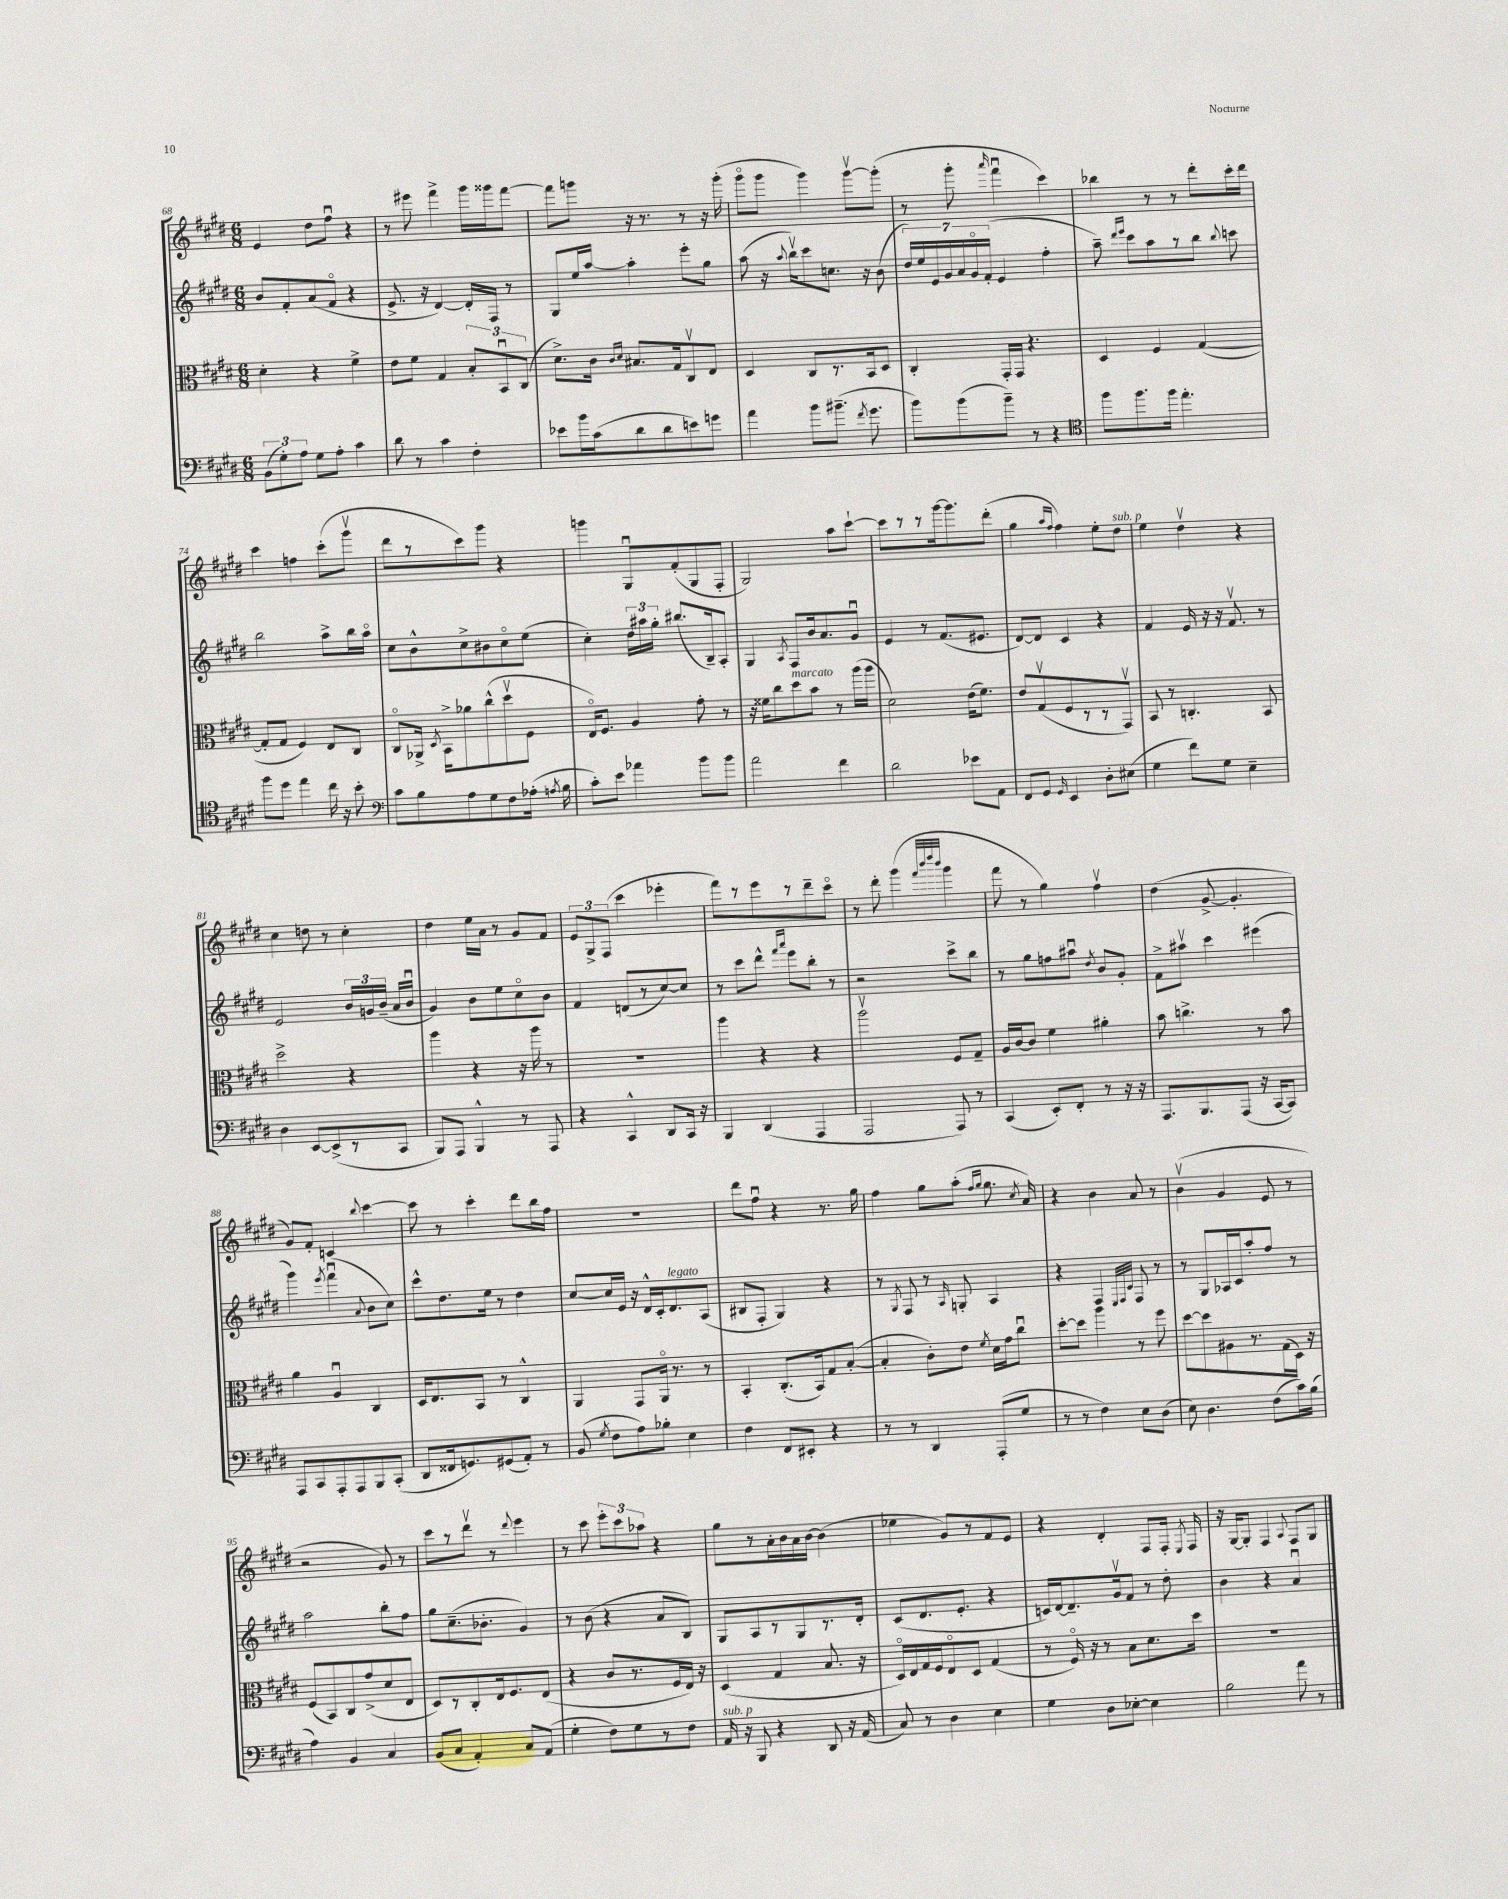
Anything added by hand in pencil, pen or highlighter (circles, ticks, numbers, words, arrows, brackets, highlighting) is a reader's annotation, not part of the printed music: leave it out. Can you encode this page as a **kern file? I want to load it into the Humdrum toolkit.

**kern	**kern	**kern	**kern
*staff4	*staff3	*staff2	*staff1
*clefF4	*clefC3	*clefG2	*clefG2
*k[f#c#g#d#]	*k[f#c#g#d#]	*k[f#c#g#d#]	*k[f#c#g#d#]
*M6/8	*M6/8	*M6/8	*M6/8
(12BB\L	4d#'\	8b/L	4e/
12G#'\)	.	.	.
.	.	8f#'/	.
12A\J	.	.	.
8G#\L	4r	(8a/	8dd#\L
8A'\J	.	8f#o/J	8ff#u\J
4c#\	4f#^\	4r	4r
=	=	=	=
8d#\	8e\L	8.e^/	8r
8r	8f#\J	.	8eee#\
.	.	16r	.
4c#\	4G#/	[4d#/)	4fff#^\
4F#'\	12B'/L	16d#'/]LL	16ggg#\LL
.	.	16F#/JJ	16ggg##\J
.	12BBu/	.	.
.	.	8r	[8fff#\J
.	(12C#/J	.	.
=	=	=	=
8e-\L	8.d#^\L)	8G#/L	8fff#\]L
16b\L	.	16ee/L	8ggg\J
(16c#\J	16c#\Jk	[16aa/JJ	.
.	16qqc#/LL	.	.
.	16qqd#/JJ	.	.
8d#\	8.B#/L	4aa'\]	16r
.	.	.	8.r
8d#\	.	.	.
.	16G#/k	.	.
8e\)	8C#v/	8eee'\L	8r
8g\J	8E/J	8gg#\J	16r
.	.	.	(16ggg'\
=	=	=	=
4a\	4D#/	(8aa\	8ggg#o\L
.	.	16r	8ggg#\J
.	.	8qqaa/	.
.	.	16bbv\LK)	.
8b\L	8C#/L	8ccc#\	4ggg#\)
(8.b#~\J	8.r	8.cc\J	.
.	.	.	[8ggg#v\L
8qf#/	.	.	.
8.g#\	16BB/k	16r	.
.	8D#/J	(8b\	(8ggg#'\]J
=	=	=	=
8b\L)	4C#'/	28dd#/LL)	8r
.	.	28ee/	.
.	.	28e/	.
.	.	28g#/	.
(8b\	.	.	8ggg#'\
.	.	28a/	.
.	.	28g#o/	.
.	.	(28f#'/JJ	.
.	.	.	16qqaaa/
8b~\J)	16GG#'/LL	4e/	4fff#u\
.	16GG#/JJ	.	.
8r	4.r	.	.
4r	.	4ff#'\	4ccc#\)
=	=	=	=
*clefC4	*	*	*
8ff#\L	4D#/	8aa~\)	4bb-\
.	.	16qqddd#/LL	.
.	.	16qqeee/JJ	.
8.ff#\	.	8ccc#\L	.
.	4F#/	8aa\	8r
16ff#\Jk	.	.	.
4.ee'\	.	8r	8r
.	([4G#/	8bb\J	8ddd#'\L
.	.	8qqbb/	.
.	.	8ccc\	16ccc#'\L
.	.	.	16ddd#\JJ
=	=	=	=
8ff#\L	8G#'/]L	2bb\	4ccc#\
8dd#\J	8G#/J	.	.
4ee\	4F#/)	.	4ff\
16cc#\	8E/L	8aa^\L	(8ccc#'\L
16r	.	.	.
8b'\	8C#/J	16bb\L	8ggg#v\J
.	.	16aao\JJ	.
=	=	=	=
*clefF4	*	*	*
8c#\L	8C#o/L	8cc#\L	8ddd#\L
8B\	16AA-^/Jk	8b^^\	8r
.	8qD#/	.	.
.	16BB^\LK	.	.
8A\	8a-\	8cc#^\	8ccc#\)
8G#\	(8cc#^^\	8b#\	8ggg#\J
8F#\	8dd#v\	8cc#o\	4r
(16A-'\Jk	8F#\J	(8ee\J	.
8qA/	.	.	.
16B\	.	.	.
=	=	=	=
8c#'\L)	16Eo/LK)	4cc#'\)	4ggg\
.	8.F#/J	.	.
8e\J	.	.	.
4a-\	4A/	24dd#\LL	8G#u/L
.	.	24aa#\	.
.	.	24gg#'\JJ	.
.	.	(8.bb#/L	(8f#'/
8b\L	8g#'\	.	8G#/
.	.	16B~/k)	.
8b\J	8r	8A'/J	8F#'/J
=	=	=	=
2a\	16r	4G#/	2G#/)
.	16f##\LK	.	.
.	8cc#\	.	.
.	.	8qA/	.
.	8dd#\	8F#/L	.
.	8b\J	16b/k	.
.	.	8.a/	.
4f#\	8r	.	8aa\L
.	(16aa\LL	8g#u/J	[8ccc#`\J
.	16aa\JJ	.	.
=	=	=	=
2d#\	2d#\)	4e/	8ccc#\]L
.	.	.	8r
.	.	8r	8r
.	.	(8.f#/L	[16ggg#\k
.	.	.	8.ggg#\]
8e-\L	(16e\LK	.	.
.	8.f#\J)	8.e#/J	.
8AA\J	.	.	(8ddd#'\J
=	=	=	=
8FF#/L	8e/L	[8d#/L)	4gg#\
8GG#/J	(8G#v/	8d#/]J	.
.	.	.	16qqaa/LL
16qqGG#/	.	.	16qqff#/JJ
4EE/	8F#/	4c#/	4ff#\)
.	8r	.	.
8D#'\L	8r	4r	8ee'\L
(8E#\J	8GG#v/J)	.	8dd#\J
=	=	=	=
4G#\	8BB/	4f#/	4ee\
.	8r	.	.
8f#\L)	4.C'/	16e/	4dd#v\
.	.	16r	.
8G#\J	.	16r	.
.	.	8.f#v/	.
4E~\	.	.	4r
.	8BB/	8r	.
=	=	=	=
4D#\	2dd#^\	2e/	4cc#\
[8EE/L	.	.	8dd\
(8EE^/]	.	.	8r
8r	4r	24b/LL	4cc#'\
.	.	24g/	.
.	.	(24b~/JJ	.
8CC#/J	.	16a/LL	.
.	.	16bu/JJ	.
=	=	=	=
8BBB/L)	4aa\	4g#/)	4dd#\
8AAA/J	.	.	.
4BBB^^/	4r	8b\L	16ee\LL
.	.	.	16a\JJ
.	.	8ee\	8r
8r	16r	8cc#o\	8g#/L
.	16aa\	.	.
8AAA/	8r	8b\J	8f#/J
=	=	=	=
4r	2.r	4f#/	12e/L
.	.	.	12G#^/
.	.	.	(12F#/J
4CC#^^/	.	(8d/L	4ccc#\
.	.	8r	.
8DD#/L	.	[8cc#/)	4eee-'\
16CC#/Jk	.	8cc#/]J	.
16r	.	.	.
=	=	=	=
4BBB/	4aa\	8r	8fff#\L)
.	.	8ccc#\L	8r
(4DD#/	4r	8ddd#^^\J	8eee\
.	.	16qqfff#/LL	.
.	.	16qqaaa/JJ	.
.	.	8eee\L	8r
4AAA/	4r	8bb'\J	8ddd#~\
.	.	8r	8ccc#o\J
=	=	=	=
2AAA/	2aav\	2r	8r
.	.	.	8ddd#'\
.	.	.	(4ggg#\
.	.	.	32qqfff#/LLL
.	.	.	32qqbbb/
.	.	.	32qqdddd#/
.	.	.	32qqbbb/JJJ
8AAA/)	8F#/L	8ccc#^\L	4ggg#\
8r	8G#~/J	8bb\J	.
=	=	=	=
(4CC#/	16A/LL	8r	8fff#\
.	[16c#/J	.	.
.	8c#/]J	8gg#\L	8r
8EE'/L)	4f#\	8ff\	4gg#\)
8FF#'/J	.	8aa#u\J	.
.	.	8qdd#/	.
8r	4a#'\	8b/L	4ff#v\
16r	.	8g#'/J	.
16r	.	.	.
=	=	=	=
8.AAA/L	8b\	8f#^\L	(4dd#\
.	4.cc^\	8aa#v\J	.
8.BBB/	.	.	.
.	.	4ccc#\	[8g#^/
(8AAA/J	.	.	4.g#'/]
16r	8r	(4eee#\	.
[16CC#/LK	.	.	.
8CC#/]J)	8b\	.	.
=	=	=	=
8AAA/L	4a\	4ggg#\)	8g#/L)
8CC#/	.	.	8f#'/J
.	.	8qeee/	.
8AAA'/	4Au/	(4fff#u\	4c/
8AAA/	.	.	.
.	.	8qqa/	8qqbb/
8BBB/	4C#/	8b\L	[4ccc#\
(8CC#'/J	.	8cc#\J)	.
=	=	=	=
8DD#/L	16D#/LK	8ccc#^^\L	8ccc#\]
.	8.E/	.	.
16FF##/k	.	8.dd#\	8r
8.GG/)	.	.	.
.	8BB/J	.	4ccc#'\
.	.	16ee\Jk	.
(8GG#/	8r	8r	.
8AA'/J)	4C#^^/	4dd#\	8ddd#\L
8r	.	.	16bb\L
.	.	.	16ff#\JJ
=	=	=	=
(8BB/	4AA/	[8cc#/L	2.r
8qG#/	.	.	.
8F#\L	.	16cc#/]L	.
.	.	16e/JJ	.
8A\)	8GG#/L	16r	.
.	.	16d#^^/LL	.
8B-'\J	16AAo/Jk	16c#'/J	.
.	8.r	8.d#/	.
4E\	.	.	.
.	8r	(8A/J	.
=	=	=	=
4F#\	4BB'/	8B#/L	8ddd#\L
.	.	8F#'/J	8ff#u\J
8FF#/L	(8.C#'/L	4G#/)	4r
8EE#'/J	.	.	.
.	16BB/k)	.	.
4r	8G#/	4r	8.r
.	([8B'/J	.	.
.	.	.	16gg#\
=	=	=	=
8r	4B'/]	8r	4ff#\
.	.	8qG#/	.
8r	.	8F#/	.
4DD#/	8c#'\L)	8r	8gg#\L
.	.	16qqA/	.
.	8e\J	8G'/	(8aa'\J
.	.	.	16qqff#/LL
.	8qf#/	.	16qqgg#/JJ
(8AAA'/L	16d#\LL	4A/	8.gg#\
.	16g#\J	.	.
8G#/J	8cc#u\J	.	.
.	.	.	8qcc#/
.	.	.	16a/)
=	=	=	=
8r	[8dd#'\L	4r	4r
8r	8dd#\]J	.	.
4F#\)	4aa\	4F#/	4b\
.	.	32qqE/LLL	.
.	.	32qqF#/	.
.	.	32qqc#/JJJ	.
8E\L	8r	8F#/	8a/
(8D#\J	8ff#\	8r	8r
=	=	=	=
8E\)	[8dd#\L	8r	(4bv\
4.D#\	8dd#\]	8G#/L	.
.	8A#\	16A-/L	4g#/
.	.	16c#/J	.
.	8.r	8aa'/	.
(8F#\L	.	8ff#/J	8e/
.	(16G#\L	.	.
16c#\L)	16D#\JJ)	8r	8r
(16B\JJ	16r	.	.
=	=	=	=
4A\)	(8F#/L	2aa\	2r
.	8BB/)	.	.
4BB/	8C#/	.	.
.	(8g#^/	.	.
4C#/	8d#/	8bb'\L	8g#/)
.	8E/J	8ff#\J	8r
=	=	=	=
(8BB/L	8D#/L)	8gg#\L	8ccc#\L
8C#/J	8r	(8.cc#~\	8r
4AA'/)	8C#'/	.	8ddd#v\J
.	.	8.b-'\J	.
.	16E/k	.	8r
.	8.F#/	.	.
.	.	.	8qqddd#/
8C#/L	.	4g#/)	4eee\
(8AA/J	(8E/J	.	.
=	=	=	=
4G#'\	4r	8r	8r
.	.	(8b\	8ccc#\
8F#\L)	8c#/L	4r	12eee'\L
.	.	.	12ccc#\
8G#\	8.r	.	.
.	.	.	12aa-\J
8r	.	8a/L	4r
.	16F#/L	.	.
8F#\J	16E/JJ)	8B/J)	.
.	16r	.	.
=	=	=	=
16AA/	(4D#/	8G#/L	8gg#\L
16r	.	.	.
8BBB/	.	8A/	8r
4r	4G#/	8r	16a'\L
.	.	.	16b\
.	.	8G#/	16a\
.	.	.	[16b\JJ
8DD#/	8.B/	8.r	(4b\]
16r	.	.	.
(16AA/	16r	16d#'/Jk	.
=	=	=	=
8C#/)	16D#o/LL)	(8c#/L	4ee-\
.	16E/	.	.
8r	16G#/	8.d#/	.
.	16F#/J	.	.
4D#\	8Eo/	.	8g#/L)
.	.	8.e'/J	.
.	8D#/J	.	8r
4E\	(4G#/	4r	8f#/
.	.	.	8e/J
=	=	=	=
4G#\	8r	16c/LL)	4r
.	.	[16d#/J	.
.	16F#o/)	8.d#~/]	.
.	16r	.	.
8D#\L	8r	.	4d#'/
.	.	16g#v/k	.
[8E-'\J	8B\L	8f#/J	.
4E-\]	8.d#\	8r	8F#/L
.	.	8dd#'\	16F#'/Jk
.	.	.	8qE/
.	16dd#\Jk	.	16F#/
=	=	=	=
2B\	2.r	4b\	16r
.	.	.	[16G#/LK
.	.	.	8G#'/]J
.	.	4r	4F#/
.	.	.	8qqA/
8a\	.	4au/	8F#/L
8r	.	.	8G#/J
==	==	==	==
*-	*-	*-	*-
